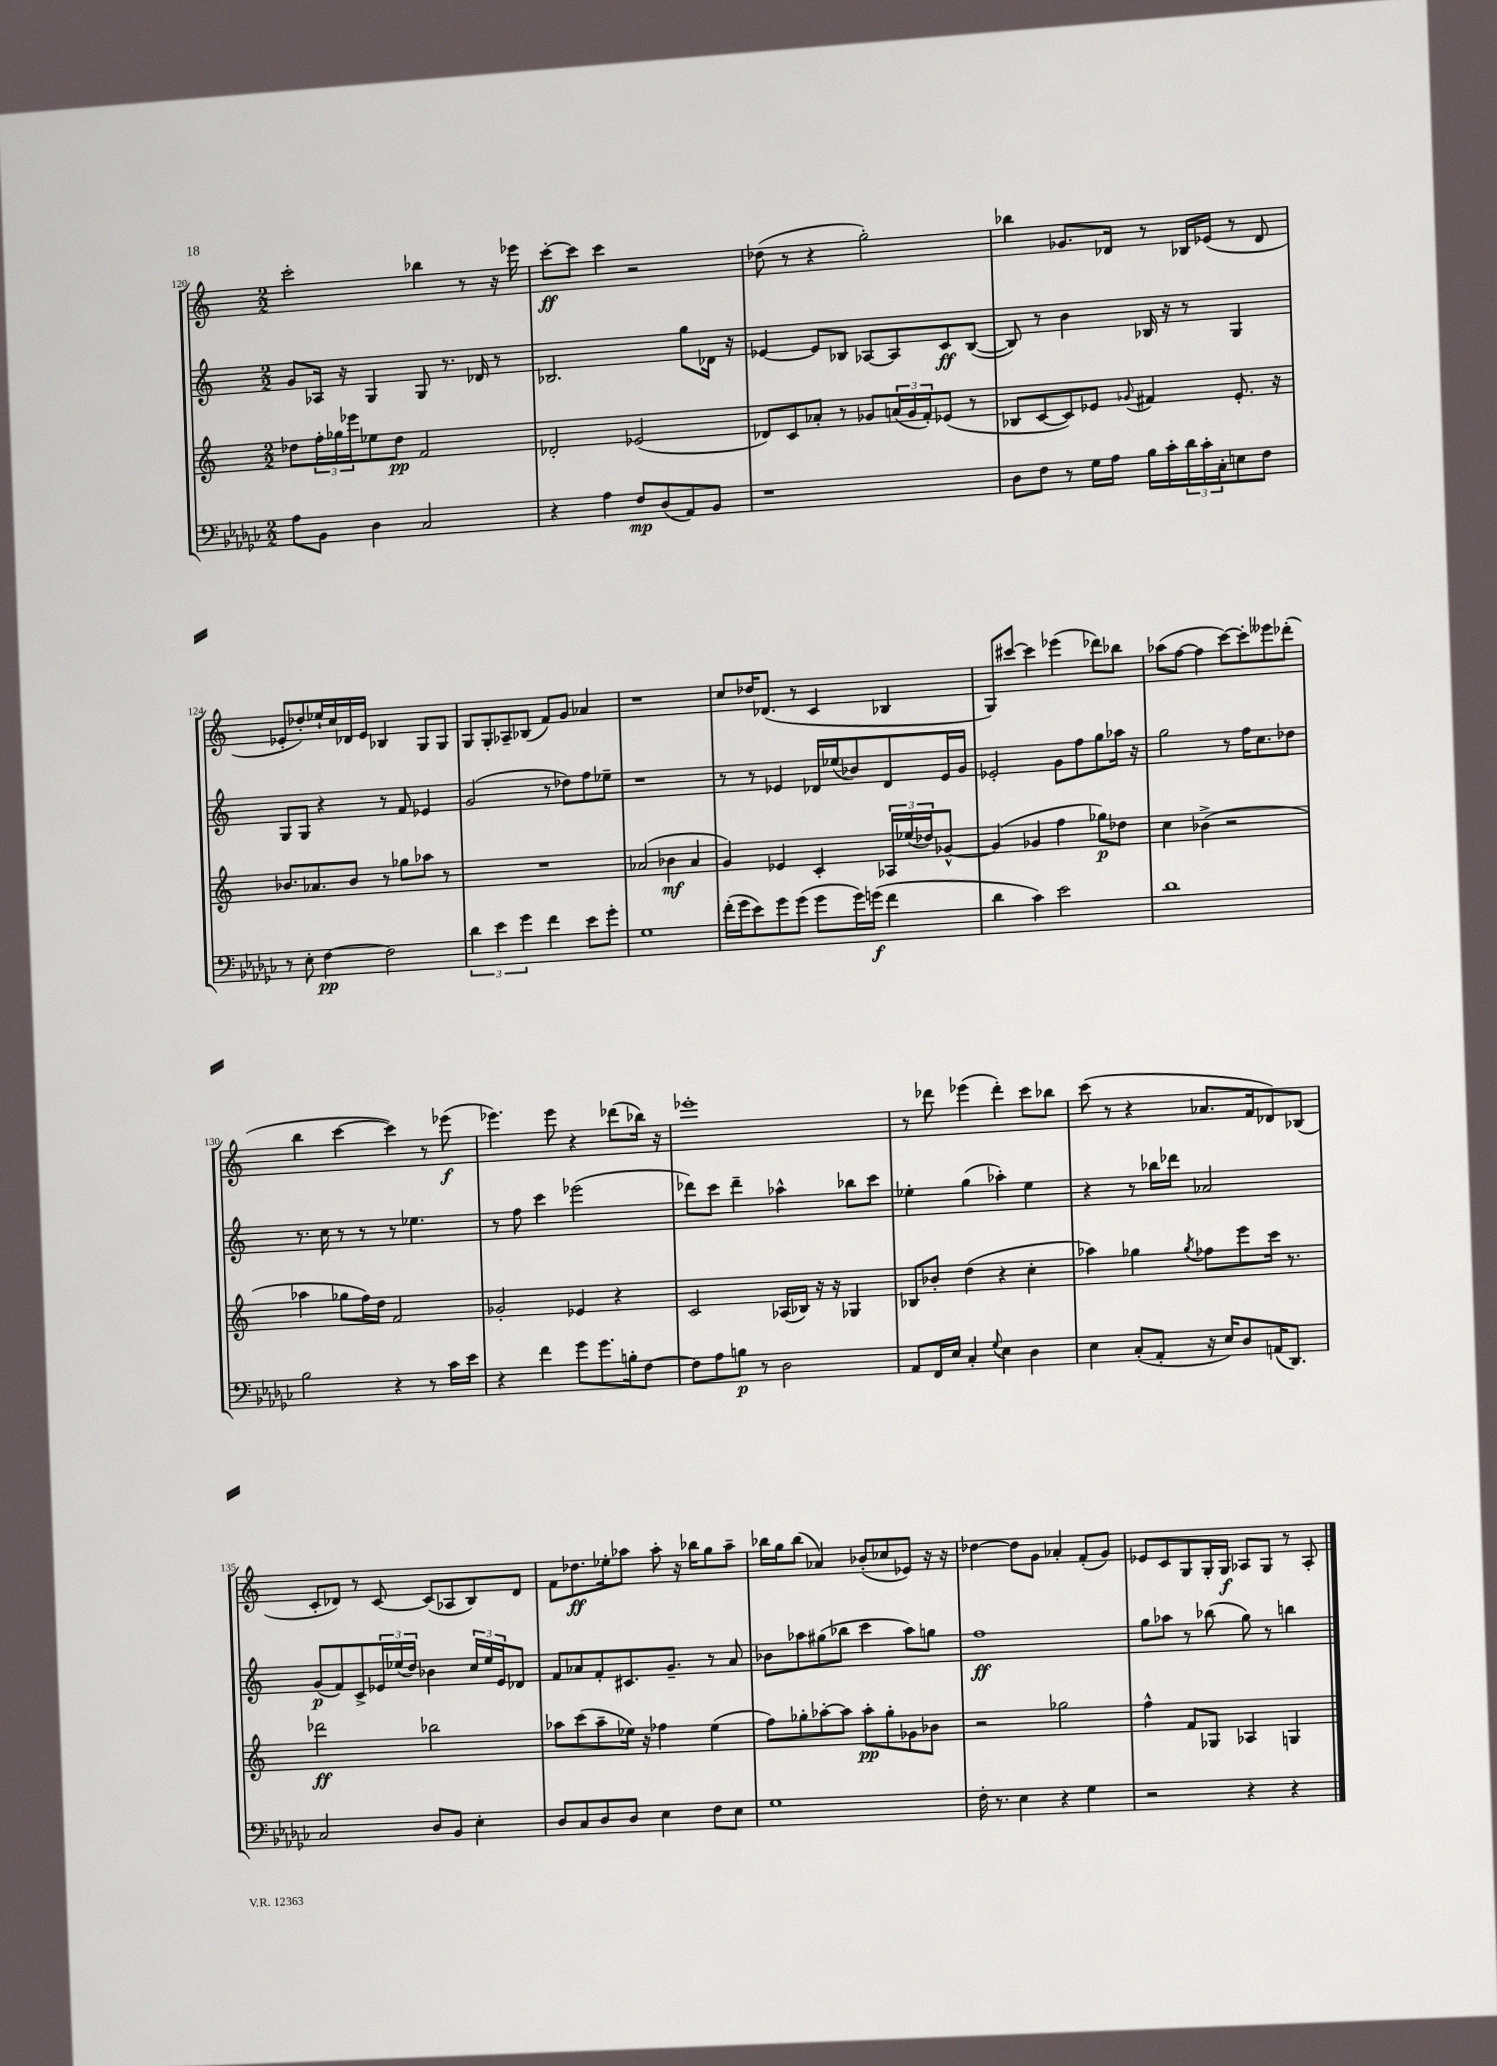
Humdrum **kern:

**kern	**kern	**kern	**kern
*staff4	*staff3	*staff2	*staff1
*clefF4	*clefG2	*clefG2	*clefG2
*k[b-e-a-d-g-c-]	*k[]	*k[]	*k[]
*M2/2	*M2/2	*M2/2	*M2/2
8A-	8dd-	8g	2ccc'
8BB-	24ff'	16A-	.
.	24gg-	.	.
.	.	16r	.
.	24eee-	.	.
4D-	8ee-	4G	.
.	8dd-	.	.
2C-	2f	8G	4bb-
.	.	8.r	.
.	.	.	8r
.	.	16d-	.
.	.	8r	16r
.	.	.	16eee-
=	=	=	=
4r	2d-'	2.B-	[8ccc'
.	.	.	8ccc]
4A-	.	.	4ccc
8F	(2e-	.	2r
(8D-	.	.	.
8AA-)	.	8gg	.
8BB-	.	16d-	.
.	.	16r	.
=	=	=	=
1r	8d-)	[4e-	(8dd-
.	8c	.	8r
.	8a-'	8e-]	4r
.	8r	8B-	.
.	8g-	[8A-	2gg')
.	(24a	8A-]	.
.	24g-	.	.
.	24f')	.	.
.	(8e-	8c	.
.	8r	([8B-	.
=	=	=	=
8D-	8B-	8B-])	4bb-
8F	[8c	8r	.
8r	8c])	4b	8.g-
16G-	8e-	.	.
16A-	.	.	16d-
.	8qqg-	.	.
16B-	4f#	16B-	8r
16c-'	.	16r	.
24d-	.	8r	16B-
24c-'	.	.	.
.	.	.	(16e-
24C-'	.	.	.
8E	8.e-'	4G	8r
8F	.	.	8d-
.	16r	.	.
=	=	=	=
8r	8.b-	8G	8e-'
8E-'	.	8G	8dd-')
.	8.a-	.	.
[4F	.	4r	16ee-`
.	.	.	16cc
.	8b-	.	16d-
.	.	.	16e-
2F]	8r	8r	4B-
.	8gg-	8f	.
.	8aa-	4e-	8G
.	8r	.	8G
=	=	=	=
6d-	1r	(2g	8G
.	.	.	8G'
6e-	.	.	.
.	.	.	8A-~
6g-	.	.	.
.	.	.	(8B-
4f	.	8r	8f)
.	.	8dd-)	8g
8e-	.	8ff	4a-
8g-'	.	8ee-~	.
=	=	=	=
1G-	(2a-	1r	1r
.	4b-	.	.
.	4a-	.	.
=	=	=	=
(16f'	4g)	8r	8cc
16g-	.	.	.
8e-)	.	8r	16dd-
.	.	.	(8.d-
8g-	4e-	4e-	.
(8g-	.	.	8r
8g-	4c'	16d-	4c
.	.	(16ee-	.
16g-)	.	8b-)	.
(16g	.	.	.
4f	24A-	8d-	4B-
.	(24ee-	.	.
.	24dd-)	.	.
.	[8g-^^	16e-	.
.	.	16g	.
=	=	=	=
4d-	(4g-]	2e-'	8G)
.	.	.	[8ccc#
4c-)	4g-	.	4ccc#]
2e-	4ff	8g	(4eee-
.	.	8ff	.
.	8gg-)	8gg	8ddd-)
.	8dd-	16aa-	8bb-
.	.	16r	.
=	=	=	=
1d-	4cc	2gg	(8aa-
.	.	.	[8ff
.	(4b-^	.	4ff]
.	2r	8r	[8ccc)
.	.	16ff	8ccc']
.	.	8.cc	.
.	.	.	8eee--
.	.	8dd-	(8ddd-'
=	=	=	=
2B-	4aa-	8.r	4bb
.	.	16cc	.
.	8gg-	8r	[4ccc
.	16ff)	8r	.
.	16dd	.	.
4r	2f	8r	4ccc])
.	.	4.ee-	.
8r	.	.	8r
16c-	.	.	(8eee-
16e-	.	.	.
=	=	=	=
4r	2g-'	8r	4.eee-)
.	.	8ff	.
4f	.	4ccc	.
.	.	.	8eee-
8g-	4e-	(2eee-	4r
8.g-	.	.	.
.	4r	.	(8ddd-
16B'	.	.	.
[8F	.	.	16bb-)
.	.	.	16r
=	=	=	=
8F]	2c	8ddd-)	1eee-'
8A-	.	8ccc	.
8B	.	4ddd-~	.
8r	.	.	.
2D-	(16A-	4aa-^^	.
.	16B-)	.	.
.	16r	.	.
.	16r	.	.
.	4G-	8bb-	.
.	.	8ccc	.
=	=	=	=
8AA-	8B-	4ee-'	8r
16FF	8b-'	.	8ddd-
16E-	.	.	.
4C-'	(4dd	(4gg	(4eee-
8qqG-	.	.	.
4E-	4r	4aa-')	4ddd-')
4D-	4cc'	4ee-	8ccc
.	.	.	8bb-
=	=	=	=
4E-	4aa-)	4r	(8ccc
.	.	.	8r
(8C-'	4gg-	8r	4r
8AA-'	.	16bb-	.
.	.	16ddd-	.
.	8qgg-	.	.
16r	8ff-	2a-	8.a-
16E-)	.	.	.
8D-	8eee	.	.
.	.	.	16f
(16AA	16ccc	.	8d-)
8.DD-)	8.r	.	.
.	.	.	(8B-
=	=	=	=
2C-	2ddd-	(8g	8c'
.	.	8f)	8d-)
.	.	8c^	8r
.	.	24e-	[8c
.	.	(24ee-	.
.	.	24dd)	.
8D-	2bb-	4b-	(8c]
8BB-	.	.	8A-
4E-'	.	24cc	8B)
.	.	24ee-	.
.	.	24e-	.
.	.	8d-	8d-
=	=	=	=
8D-	8aa-	8f	8f
8C-	(8ccc	8a-	8.dd-
8D-	8aa-~	8f'	.
.	.	.	16ee-'
8D-	16ee-)	8.c#	8aa-
.	16r	.	.
4E-	4ff-	.	8aa-'
.	.	8.g~	.
.	.	.	16r
.	.	.	16bb-
8F	(4ee-	8r	8gg
8E-	.	8a-	8aa-~
=	=	=	=
1G-	8ff)	8b-	16bb-
.	.	.	16gg
.	8gg-'	8aa-	(8bb-
.	[8aa-'	(8gg#	4a-)
.	8aa-]	8bb-	.
.	8aa-'	4ccc	(8b-'
.	8gg-'	.	8cc-
.	8g-	8aa-)	8e-)
.	8b-	8gg	16r
.	.	.	16r
=	=	=	=
16F'	2r	1ff	[4dd-
8.r	.	.	.
4E-	.	.	8dd-]
.	.	.	8g
4r	2gg-	.	4a-'
4G-	.	.	(8f'
.	.	.	8g)
=	=	=	=
2r	4ff^^	8gg	8e-
.	.	8aa-	8c
.	8f	8r	8G
.	8G-	(8bb-	16G'
.	.	.	16G
4r	4A-	8gg)	8A-
.	.	8r	8G
4r	4G	4bb	8r
.	.	.	8A-'
==	==	==	==
*-	*-	*-	*-
